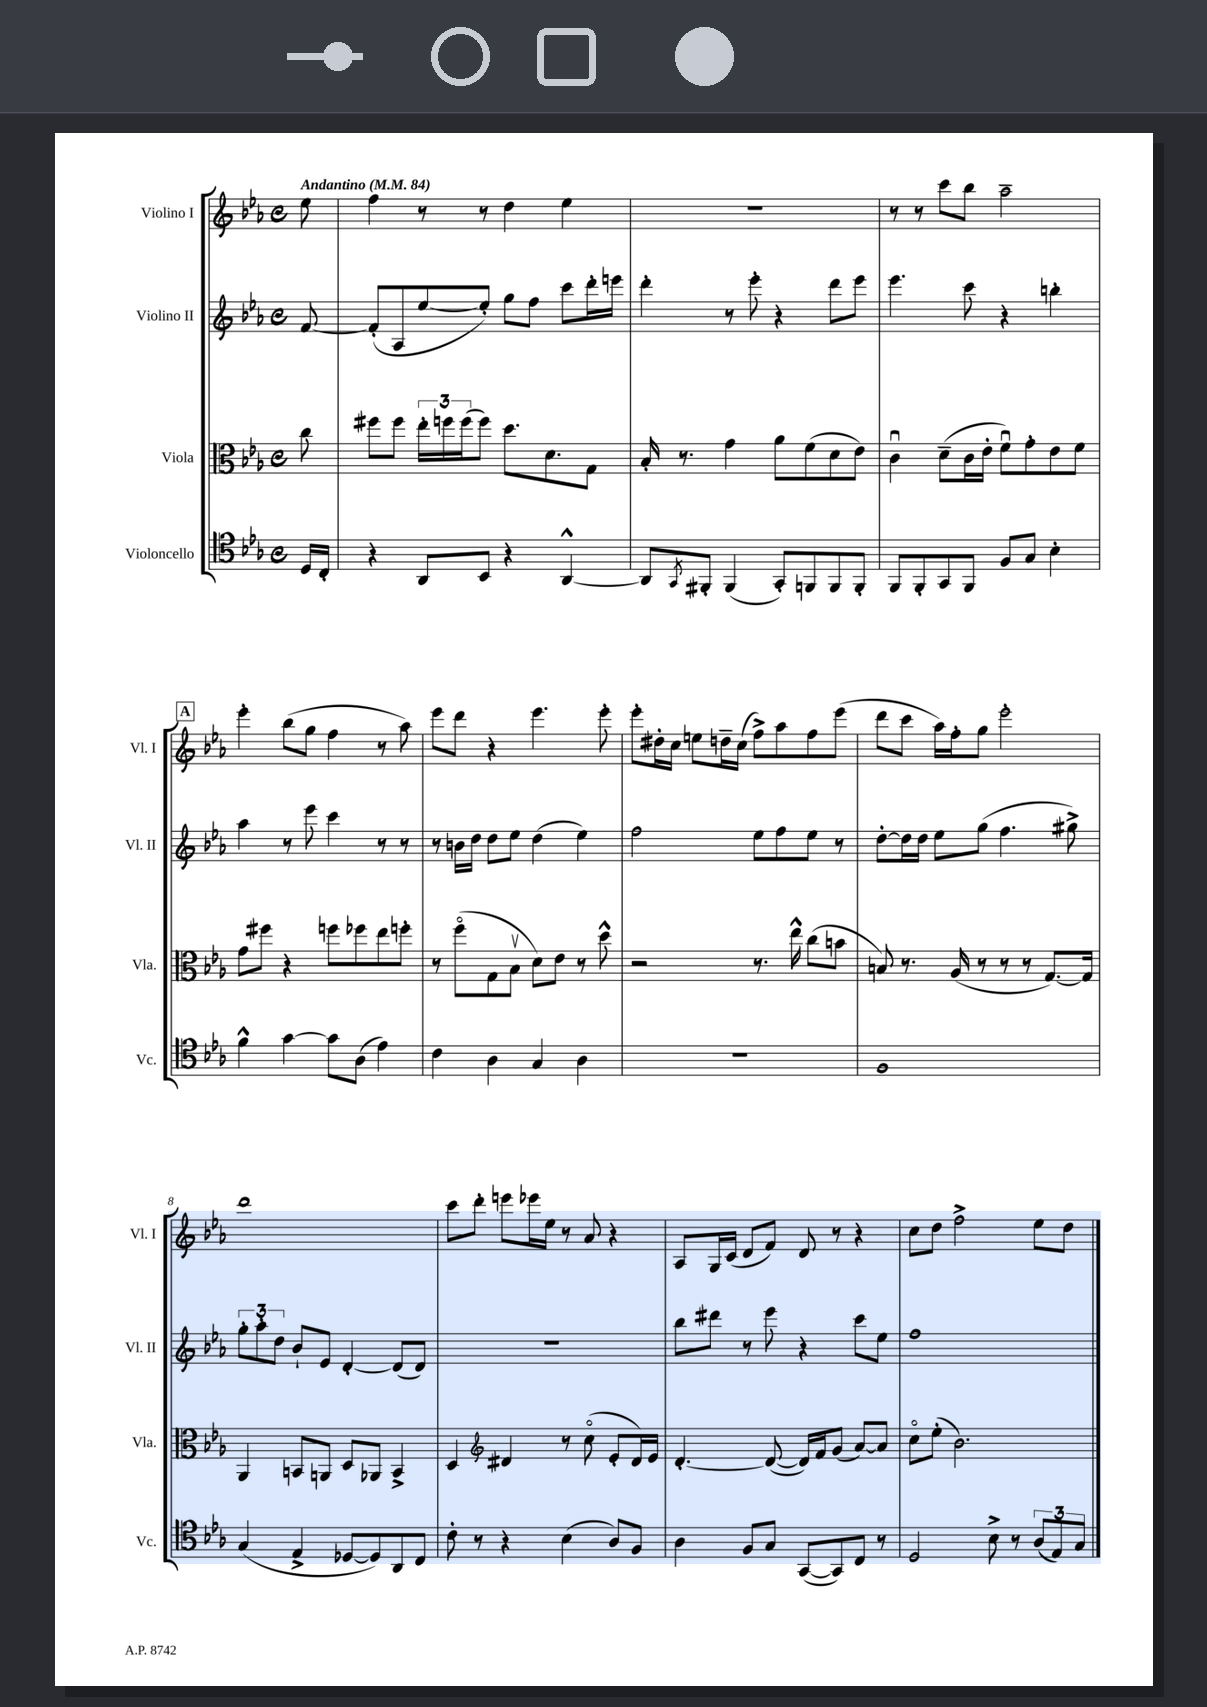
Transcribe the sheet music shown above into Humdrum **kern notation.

**kern	**kern	**kern	**kern
*part4	*part3	*part2	*part1
*staff4	*staff3	*staff2	*staff1
*I"Violoncello	*I"Viola	*I"Violino II	*I"Violino I
*I'Vc.	*I'Vla.	*I'Vl. II	*I'Vl. I
*clefC4	*clefC3	*clefG2	*clefG2
*k[b-e-a-]	*k[b-e-a-]	*k[b-e-a-]	*k[b-e-a-]
*M4/4	*M4/4	*M4/4	*M4/4
*met(c)	*met(c)	*met(c)	*met(c)
*MM84	*MM84	*MM84	*MM84
=	=	=	=
!	!	!	!LO:TX:a:B:t=Andantino
16D/LL	8cc\	[8f/	8ee-\
16C'/JJ	.	.	.
=1	=1	=1	=1
4r	8ff#X\L	(8f'/L]	4ff\
.	8ff#\J	8A-/	.
8AA-/L	24ee-'\LL	[8ee-/	8r
.	24ffn\	.	.
.	(24ff\J	.	.
8BB-/J	8ff\J)	8ee-'/J])	8r
4r	8.dd\L	8gg\L	4dd\
.	.	8ff\J	.
.	8.d\	.	.
[4AA-^^/	.	8ccc\L	4ee-\
.	8G\J	16ddd'\L	.
.	.	16eeen\JJ	.
=2	=2	=2	=2
8AA-/L]	16B-'/	4ddd'\	1r
.	8.r	.	.
8qGG/	.	.	.
8FF#X'/J	.	.	.
(4FF#/	4g\	8r	.
.	.	8eee-'\	.
8GG'/L)	8a-\L	4r	.
8FFn/	(8f\	.	.
8FF/	8d\	8ddd\L	.
8FF'/J	8e-\J)	8eee-\J	.
=3	=3	=3	=3
8FF/L	4cu\	4.eee-\	8r
8FF'/	.	.	8r
8GG/	(8d~\L	.	8ccc\L
8FF/J	16c\L	8ccc\	8bb-\J
.	16e-'\JJ	.	.
8F/L	8fu\L)	4r	2aa-~\
8G/J	8g'\	.	.
4B-'\	8e-\	4bbn'\	.
.	8f\J	.	.
!!LO:LB:g=z
!!LO:REH:place=s1:t=A
=4	=4	=4	=4
4f^^\	8g\L	4aa-\	4eee-'\
.	8ff#X\J	.	.
[4g\	4r	8r	(8bb-\L
.	.	8eee-\	8gg\J
8g\L]	8ffn\L	4ccc\	4ff\
(8A-\J	8ff-X\	.	.
4e-\)	8ee-\	8r	8r
.	8ffn'\J	8r	8aa-\)
=5	=5	=5	=5
4c\	8r	8r	8eee-\L
.	(8ff\L	16bn\LL	8ddd\J
.	.	16dd\JJ	.
4A-\	8G\	8dd\L	4r
.	8B-v\J	8ee-\J	.
4G/	8d\L)	(4dd\	4.eee-\
.	8e-\J	.	.
4A-\	8r	4ee-\)	.
.	8dd^^\	.	8eee-'\
=6	=6	=6	=6
1r	2r	2ff\	8eee-'\L
.	.	.	16dd#X'\L
.	.	.	16cc\JJ
.	.	.	8een\L
.	.	.	16ddn~\L
.	.	.	(16cc\JJ
.	8.r	8ee-\L	8ff^\L)
.	.	8ff\	8aa-\
.	16ee-^^\	.	.
.	(8cc\L	8ee-\J	8ff\
.	8bn\J	8r	(8eee-\J
=7	=7	=7	=7
1F	8Bn/)	[8dd'\L	8ddd\L
.	8.r	16dd\L]	8ccc\J
.	.	16dd\JJ	.
.	.	8ee-\L	16aa-\LL)
.	(16A-/	.	16ff'\J
.	8r	(8gg\J	8gg\J
.	8r	4.ff\	2eee-'\
.	8r	.	.
.	[8.G/L)	.	.
.	.	8gg#X^\)	.
.	16G/Jk]	.	.
!!LO:LB:g=z
=8	=8	=8	=8
(4G/	4AA-/	12gg'\L	1ddd
.	.	12aa-'\	.
.	.	12dd\J	.
4E-^/	8BBn/L	8b-`/L	.
.	8AAn/J	8e-/J	.
[8D-X/L	8D/L	[4d'/	.
8D-/])	8AA-X/J	.	.
8AA-/	4BB^/	(8d/L]	.
8C/J	.	8d/J)	.
=9	=9	=9	=9
8c'\	4D/	1r	8ccc\L
8r	.	.	8ddd'\J
*	*clefG2	*	*
4r	4d#X/	.	8eeen\L
.	.	.	16eee-X\L
.	.	.	16ee-\JJ
(4B-\	8r	.	8r
.	(8cc\	.	8a-/
8A-/L)	8e-'/L	.	4r
8F/J	16d#/L)	.	.
.	16e-/JJ	.	.
=10	=10	=10	=10
4A-\	[4.d'/	8bb-\L	8A-/L
.	.	8ddd#X\J	16G/L
.	.	.	(16c/JJ
8F/L	.	8r	8d/L
8G/J	(8d/_	8eee-\	8f/J)
([8GG/L	16d/LL])	4r	8d/
.	16f/J	.	.
8GG/])	(8g/J	.	8r
8C/J	[8a-/L)	8ccc\L	4r
8r	8a-/J]	8ee-\J	.
=11	=11	=11	=11
2D/	8cc\L	1ff	8cc\L
.	(8ee-'\J	.	8dd\J
.	2.b-\)	.	2ff^\
8B-^\	.	.	.
8r	.	.	.
(12A-/L	.	.	8ee-\L
12E-/)	.	.	.
.	.	.	8dd\J
12G/J	.	.	.
==	==	==	==
*-	*-	*-	*-
